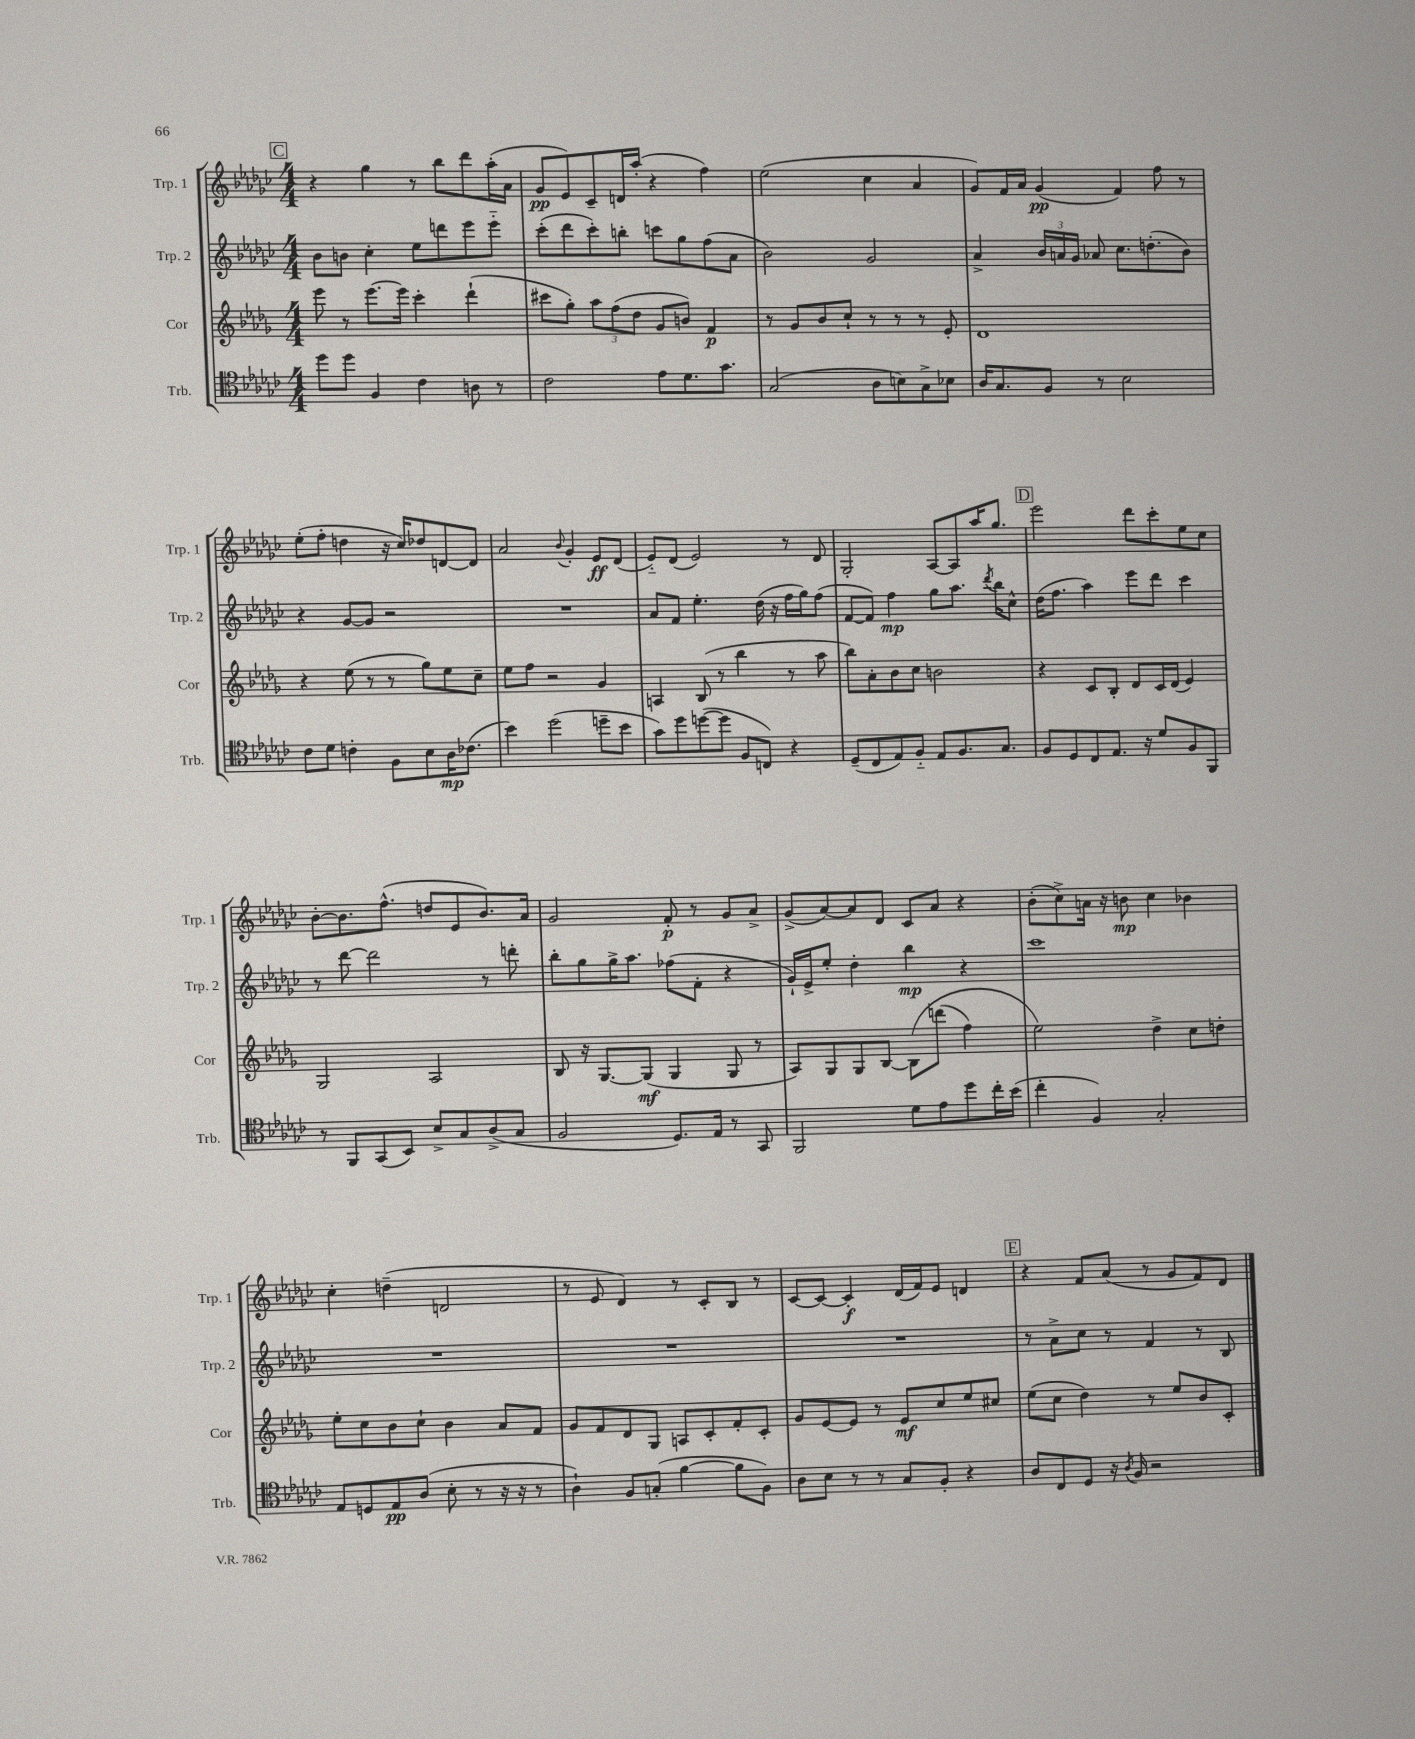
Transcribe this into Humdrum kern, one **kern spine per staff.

**kern	**kern	**kern	**kern
*staff4	*staff3	*staff2	*staff1
*clefC4	*clefG2	*clefG2	*clefG2
*k[b-e-a-d-g-c-]	*k[b-e-a-d-g-]	*k[b-e-a-d-g-c-]	*k[b-e-a-d-g-c-]
*M4/4	*M4/4	*M4/4	*M4/4
8dd-	8eee-	8b-	4r
8dd-	8r	8b	.
4F	[8.eee-	4cc-'	4gg-
.	16eee-]	.	.
4c-	4ccc'	8ee-	8r
.	.	8ddd	8bb-
8A	(4ddd-`	8eee-	8ddd-
8r	.	8eee-'~	(16aa-'
.	.	.	16a-
=	=	=	=
2c-	8ccc#	(8ccc-'	8g-
.	8gg-')	8ddd-	8e-)
.	12aa-	8ccc-')	8c-~
.	(12ff	.	.
.	.	8bb'	16d
.	12dd-	.	.
.	.	.	(16aa-'
8e-	8g-	8ccc	4r
8.d-	8b)	8gg-	.
.	4f	(8ff	4ff)
8.g-	.	.	.
.	.	8a-	.
=	=	=	=
(2G-	8r	2b-)	(2ee-
.	8g-	.	.
.	8b-	.	.
.	8cc`	.	.
8A-	8r	2g-	4cc-
8B)	8r	.	.
8G-^	8r	.	4a-
8B-	8e-'	.	.
=	=	=	=
16A-	1d-	4a-^	8g-)
8.G-	.	.	.
.	.	.	16f
.	.	.	16a-
8F	.	24b-	(4g-
.	.	24a	.
.	.	24g-	.
8r	.	8a-	.
2B-	.	8.cc-	4f)
.	.	(8.dd'	.
.	.	.	8ff
.	.	8b-)	8r
=	=	=	=
8c-	4r	4r	(8ee-'
8d-	.	.	8ff'
4c'	(8ee-	[8g-	4dd
.	8r	8g-]	.
8F	8r	2r	16r
.	.	.	16cc-)
8B-	8gg-)	.	8dd-
16A-	8ee-	.	[8d
(8.c-	.	.	.
.	8cc~	.	8d]
=	=	=	=
4b-)	8ee-	1r	2a-
.	8ff	.	.
(2dd-	2r	.	.
.	.	.	8qqb-
.	.	.	4g-'
8dd~	4g-	.	8e-
8b-	.	.	(8d-
=	=	=	=
8g-)	4A	8a-	8e-'~)
8dd-	.	8f	(8d-
([8dd	(8B-	4.ee-'	2e-)
8dd]	8r	.	.
8F	4bb-	.	.
8C)	.	(16dd-	.
.	.	16r	.
4r	8r	16ff	8r
.	.	16gg-)	.
.	8aa-	(8ff	8d-
=	=	=	=
(8D-~	8bb-)	[8f	2G-'
8C-	8a-'	8f])	.
8E-)	8b-	4ff	.
8F'~	8cc	.	.
8E-	2b	8gg-	[8A-
8.F	.	8.aa-	8A-]
.	.	.	16aa-
.	.	8qddd-	.
8.G-	.	16bb-	8.gg-
.	.	8cc-^^	.
=	=	=	=
8F	4r	(16dd-	2eee-
.	.	8.ff	.
8D-	.	.	.
8C-	8c	4aa-)	.
8.E-	8B-'	.	.
.	8d-	8eee-	8ddd-
16r	.	.	.
8d-	16c	8ddd-	8ccc-'
.	(16d-	.	.
8F	4e-)	4ccc-	8ee-
8FF	.	.	8cc-
=	=	=	=
8r	2G-	8r	[8b-'
8FF	.	[8ddd-	8.b-]
(8GG-	.	2ddd-]	.
.	.	.	(8.ff^^
8BB-)	.	.	.
8B-^	2A-	.	8dd
8G-	.	.	8e-
(8A-^	.	8r	8.b-)
8G-	.	8ddd'	.
.	.	.	16a-
=	=	=	=
2F	8B-	8bb-'	2g-
.	16r	8gg-	.
.	[8.G-	.	.
.	.	16gg-^	.
.	.	8.aa-	.
.	(8G-]	.	.
8.D-)	4G-	(8ff-	8f'
.	.	8f'	8r
16E-	.	.	.
8r	8G-	4r	8g-
8GG-	8r	.	8a-^
=	=	=	=
2FF	8A-)	16g-`)	(8g-^
.	.	16e-^	.
.	8G-	8ee-'	[8a-)
.	8G-	4dd-'	8a-]
.	[8B-	.	8d-
8d-	&(8B-]	4bb-	8c-
8e-	(8ddd	.	8a-
8dd-	4ff)	4r	4r
16cc-'	.	.	.
(16b-	.	.	.
=	=	=	=
4cc-'	2ee-&)	1ccc-	(8b-'
.	.	.	8cc-^)
4F)	.	.	16a
.	.	.	16r
.	.	.	8b
2G-'	4dd-^	.	4cc-
.	8cc	.	4b-
.	8dd'	.	.
=	=	=	=
8E-	8ee-'	1r	4cc-'
8D	8cc	.	.
8E-	8b-	.	(4dd~
(8A-	8cc`	.	.
8B-'	4b-	.	2d
8r	.	.	.
16r	8a-	.	.
16r	.	.	.
8r	8f	.	.
=	=	=	=
4A-`)	8g-	1r	8r
.	8f	.	8e-
8F	8d-	.	4d-)
(8G'	8G-	.	.
[4f	8A	.	8r
.	8c'	.	8c-'
8f]	8f'	.	8B-
8F)	8c'	.	8r
=	=	=	=
8A-	8g-	1r	[8c-
8B-	[8e-	.	8c-_
8r	8e-]	.	4c-']
8r	8r	.	.
8G-	8e-	.	(16d-
.	.	.	16f)
8F'	8cc	.	8e-
4r	8ee-	.	4d
.	8cc#	.	.
=	=	=	=
8A-	(8ee-	8r	4r
8C-	8cc	8a-^	.
8D-	4dd-)	8cc-	8f
16r	.	8r	(8a-
8qA-	.	.	.
16F	.	.	.
2r	8r	4f	8r
.	8ee-	.	8g-
.	8b-	8r	8f)
.	8c'	8B-	8d-
==	==	==	==
*-	*-	*-	*-
